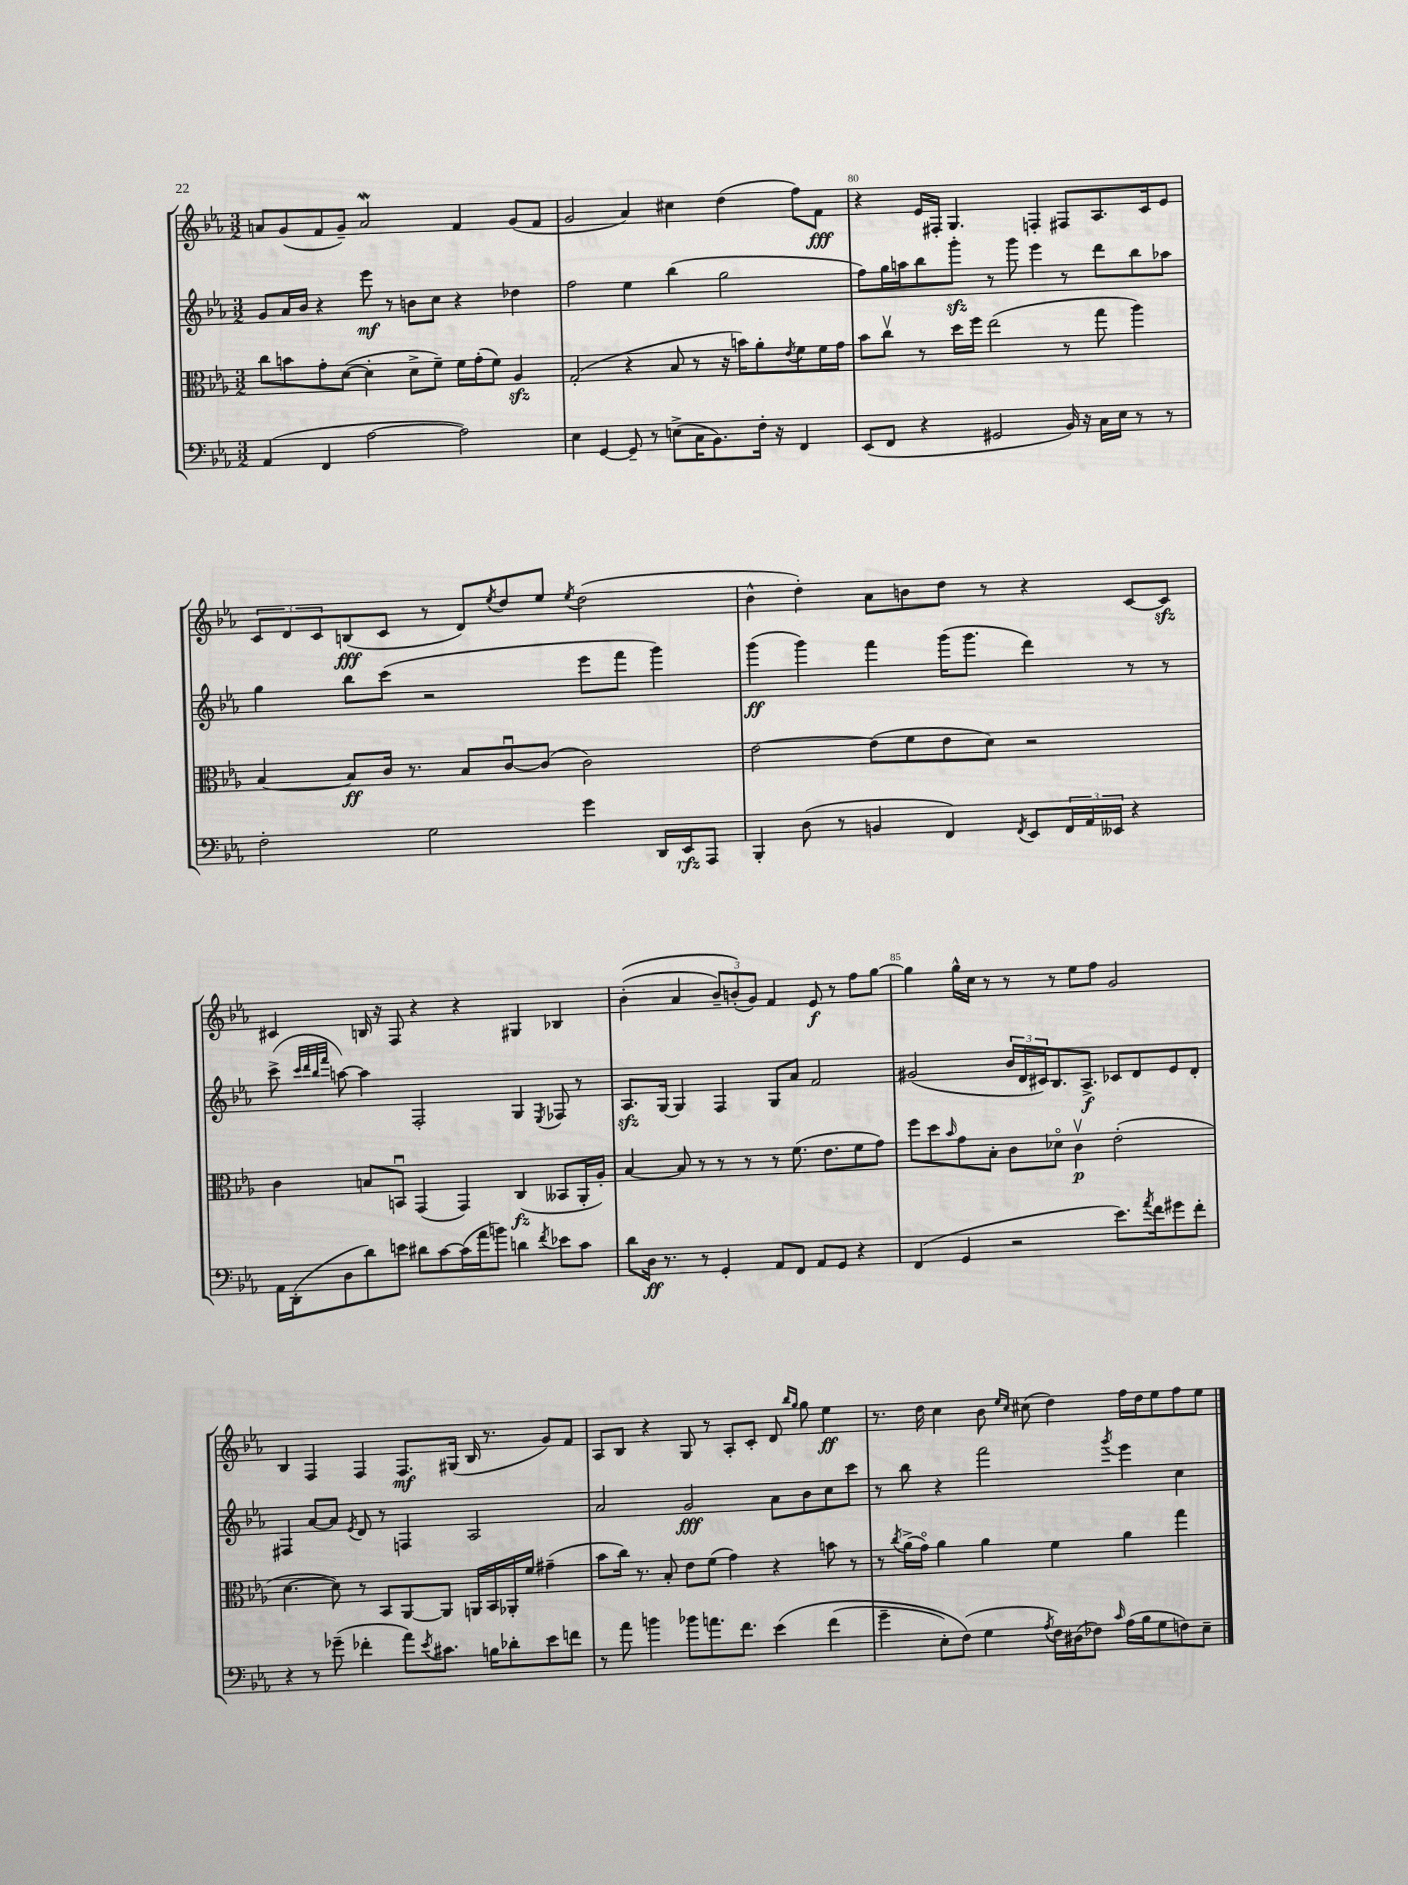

**kern	**kern	**kern	**kern
*staff4	*staff3	*staff2	*staff1
*clefF4	*clefC3	*clefG2	*clefG2
*k[b-e-a-]	*k[b-e-a-]	*k[b-e-a-]	*k[b-e-a-]
*M3/2	*M3/2	*M3/2	*M3/2
(4AA-/	8cc\L	8g/L	8a/L
.	8b\	16a-/L	(8g/
.	.	16b-/JJ	.
4FF/	8g'\	4r	8f/
.	([8d\J	.	8g~/J)
[2A-\	4d'\]	8eee-\	2a/
.	.	8r	.
.	8d^\L	8b\L	.
.	8f~\J)	8cc\J	.
2A-\])	16f\LL	4r	4f/
.	(16g'\J	.	.
.	8f\J)	.	.
.	4A-/	4dd-\	(8g/L
.	.	.	8f/J
=	=	=	=
4E-\	(2G'/	2ff\	2g/
[4GG/	.	.	.
8GG~/]	4r	4ee-\	4a-/)
8r	.	.	.
(8E^\L	8B-/	(4bb-\	4cc#\
16C\K	8r	.	.
8.BB-\)	.	.	.
.	16r	2gg\	(4dd\
.	16b\LK)	.	.
16F'\Jk	8a-'\	.	.
16r	.	.	.
.	8qe-/	.	.
4FF/	8f\	.	8ff\L)
.	16f\L	.	8f\J
.	16g\JJ	.	.
=	=	=	=
(8EE-/L	8b-\L	8ff\L)	4r
8FF/J	8ccv\J	16gg\L	.
.	.	16aa\J	.
4r	8r	8bb-\	16e-/LL
.	.	.	16F#'/JJ
.	16dd\LL	8ggg'\J	4.G/
.	16ff\JJ	.	.
2GG#/	(2ee-\	8r	.
.	.	8ggg\	.
.	.	4eee-\	4F'/
16BB-/)	8r	8r	8F#/L
16r	.	.	.
16C\LL	8gg\	8ddd\L	8.A-/
16E-\JJ	.	.	.
8r	4aa-\)	8bb-\	.
.	.	.	16c/k
8r	.	8aa-\J	8e-/J
=	=	=	=
2F'\	[4B-/	4gg\	12c/L
.	.	.	12d/
.	.	.	12c/
.	8B-/]L	8bb-\L	(8B/
.	16c/Jk	(8ccc\J	8c/J
.	8.r	.	.
2G\	.	2r	8r
.	8B-/L	.	8d/L)
.	.	.	8qee-/
.	[8cu/	.	8dd/
.	(8c/]J	.	8ee-/J
.	.	.	8qee-/
4g\	2c\)	8eee-\L	(2dd\
.	.	8fff\J	.
16DD/LL	.	4ggg\)	.
16EE-/J	.	.	.
8AAA-/J	.	.	.
=	=	=	=
4BBB-'/	[2e-\	(4ggg\	4b-^^\
(8D\	.	4ggg\)	4dd'\)
8r	.	.	.
4BB/	(8e-\]L	4fff\	8a-\L
.	8f\	.	8b\
4FF/)	8e-\	(16ggg\LK	8dd\J
.	.	8.ggg\J	.
.	8d\J)	.	8r
8qFF/	.	.	.
8EE-/L	2r	4ddd\)	4r
24FF/L	.	.	.
24AA-/	.	.	.
24EE--/JJ	.	.	.
4r	.	8r	[8c/L
.	.	8r	8c/]J
=	=	=	=
16AA-\LL	4c\	(8ccc^\	4c#/
(16DD'\J	.	.	.
.	.	32qqccc/LLL	.
.	.	32qqddd/	.
.	.	32qqbb-/	.
.	.	32qqfff/JJJ	.
8D\	.	[8aa\)	.
8d\)	8B/L	4aa\]	16B/
.	.	.	16r
8e\J	8BBu/J	.	8F/
8d#\L	(4GG/	2F'/	4r
[8c\	.	.	.
(16c\]L	4GG/)	.	4r
16a-\J	.	.	.
8b\J)	.	.	.
4d\	(4C/	4G/	4G#/
8qf/	.	8qE-/	.
8e-\L	8BB--/L	8F-/	4B-/
8c\J	16AA-'/L	8r	.
.	16A-'/JJ)	.	.
=	=	=	=
8d\L	[4B-/	8.A-/L	&((4b-'\
16D\Jk	.	.	.
8.r	.	[16G/Jk	.
.	8B-/]	4G/]	4a-/
8r	8r	.	.
4GG'/	8r	4F/	12b-~/L)
.	.	.	(12b'/&)
.	8r	.	.
.	.	.	12g/J)
8AA-/L	8r	8G/L	4f/
8FF/J	(8.f\	8a-/J	.
8AA-/L	.	2f/	8e-/
.	8.e-\L	.	.
8GG/J	.	.	8r
4r	8f\	.	8ff\L
.	8g\J)	.	[8gg\J
=	=	=	=
(4FF/	8ff\L	(2g#/	4gg\]
.	8dd\	.	.
.	16qqb-/	.	.
4GG/	8g\	.	16gg^^\LL
.	.	.	16cc\JJ
.	8B-'\J	.	8r
2r	8c\L	24b-/LL	8r
.	.	24d/	.
.	.	24c#/J)	.
.	8d-o\J	8.B-/	8r
.	4cv\	.	8ee-\L
.	.	8.A-^/J	.
.	.	.	8ff\J
8.e-\L)	(2e-'\	8c-/L	2g/
.	.	8d/	.
8qa-/	.	.	.
16f\k	.	.	.
8g#\	.	8e-/	.
8f'\J	.	8d'/J	.
=	=	=	=
4r	[4.d\	4F#/	4B-/
8r	.	[8a-/L	4F/
(8g-~\	8d\])	8a-/]J	.
.	.	8qe-/	.
4f-'\	8r	8d/	4F/
.	8BB-/L	8r	.
8a-\L)	[8AA-/	4F/	8.F/L
8qe-/	.	.	.
8.c#\J	8AA-/]J	.	.
.	.	.	(16G#/Jk
.	16AA/LL	2A-/	16B-/
16B\LK	16BB-/	.	8.r
8d-'\	16AA-'/	.	.
.	16f/JJ	.	.
8e-\	(4g#~\	.	8g/L)
8f\J	.	.	8f/J
=	=	=	=
8r	8b-\L	2a-/	8A-/L
8a-\	16cc\Jk)	.	8B-/J
.	8.r	.	.
4b\	.	.	4r
.	8B-'/	.	.
8b-\L	8e-\L	2g/	8G/
8.a\	(8f\J	.	8r
.	4g\)	.	8A-'/L
8.f\J	.	.	.
.	.	.	8c'/J
&(4e-\	4r	8a-\L	8d/
.	.	.	16qqbb-/LL
.	.	.	16qqgg/JJ
.	.	8b-\	8gg\
(4f\	8b\	8cc\	4ee-\
.	8r	8ccc\J	.
=	=	=	=
4g~\	8r	8r	8.r
.	8qcc/	.	.
.	(16a-^\LL	8bb-\	.
.	16go\JJ)	.	16dd\
8E-'\L)	4a-\	4r	4cc\
(8F\J&)	.	.	.
4G\	4a-\	2fff\	8b-\
.	.	.	16qqee-/LL
.	.	.	16qqcc/JJ
.	.	.	(8cc#\
8qA-/	.	.	.
16F\LL)	4f\	.	4dd\)
(16D#\J	.	.	.
8F-\J)	.	.	.
16qqc/	.	8qggg/	.
(16A-\LL	4a-\	4eee-\	16ff\LL
16B-\J	.	.	16dd\J
8G\	.	.	8ee-\
8F\)	4gg\	4cc\	8ff\
8E-~\J	.	.	8ee-\J
==	==	==	==
*-	*-	*-	*-
